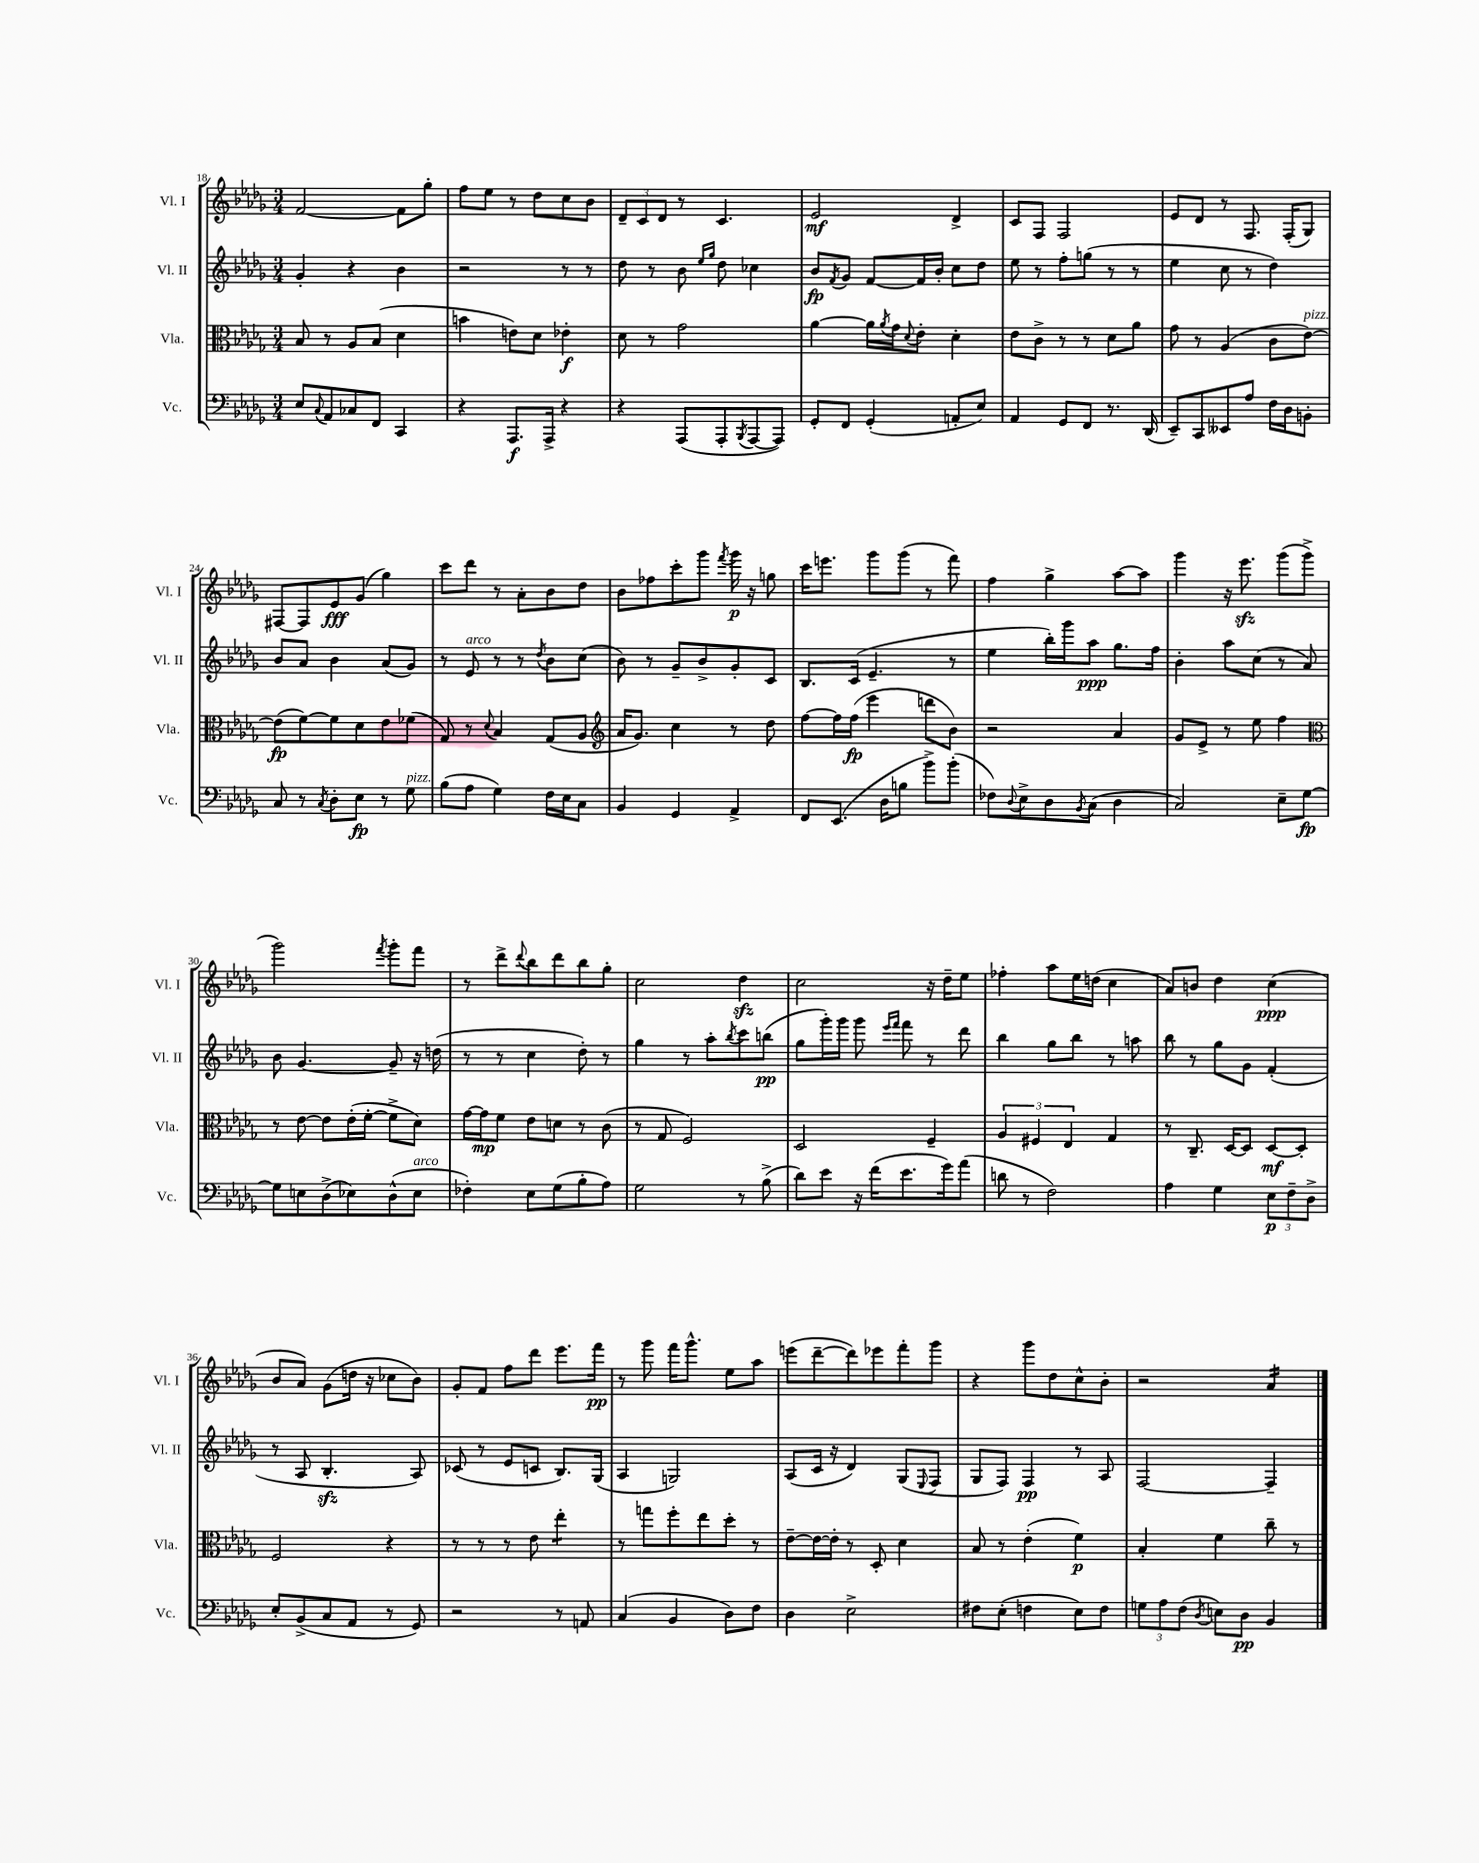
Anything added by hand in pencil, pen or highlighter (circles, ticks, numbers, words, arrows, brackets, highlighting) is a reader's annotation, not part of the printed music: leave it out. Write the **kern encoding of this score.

**kern	**kern	**kern	**kern
*staff4	*staff3	*staff2	*staff1
*clefF4	*clefC3	*clefG2	*clefG2
*k[b-e-a-d-g-]	*k[b-e-a-d-g-]	*k[b-e-a-d-g-]	*k[b-e-a-d-g-]
*M3/4	*M3/4	*M3/4	*M3/4
8E-	8B-	4g-'	[2f
8qqC	.	.	.
8AA-	8r	.	.
8C-	8A-	4r	.
8FF	(8B-	.	.
4CC	4d-	4b-	8f]
.	.	.	8gg-'
=	=	=	=
4r	4b	2r	8ff
.	.	.	8ee-
8.AAA-	8e)	.	8r
.	8d-	.	8dd-
16AAA-^	.	.	.
4r	4e-'	8r	8cc
.	.	8r	8b-
=	=	=	=
4r	8d-	8dd-	12d-~
.	.	.	12c
.	8r	8r	.
.	.	.	12d-
(8AAA-	2g-	8b-	8r
.	.	16qqee-	.
.	.	16qqgg-	.
8AAA-'	.	8dd-	4.c
8qBBB-	.	.	.
[8AAA-	.	4cc-	.
8AAA-])	.	.	.
=	=	=	=
8GG-'	[4a-	8b-	2e-
.	.	8qf	.
8FF	.	8g-	.
(4GG-'	16a-]	[8f	.
.	8qa-	.	.
.	16g-	.	.
.	8qqd-	.	.
.	8e-'	16f]	.
.	.	16b-'	.
8AA'	4d-'	8cc	4d-^
8E-)	.	8dd-	.
=	=	=	=
4AA-	8e-	8ee-	8c
.	8c^	8r	8F
8GG-	8r	8ff'	2F
8FF	8r	(8gg	.
8.r	8d-	8r	.
.	8a-	8r	.
(16DD-	.	.	.
=	=	=	=
8EE-~)	8g-	4ee-	8e-
8CC	8r	.	8d-
8EE--	(4A-	8cc	8r
8A-	.	8r	8.F
16F	8c	4dd-)	.
16D-	.	.	(16F'
8BB'	[8e-)	.	8G-)
=	=	=	=
8C	(8e-]	8b-	[8F#
8r	[8f)	8a-	8F#]
8qC	.	.	.
8D-'	8f]	4b-	8e-
8E-	8d-	.	(8g-
8r	8e-	(8a-	4gg-)
8G-	(8f-	8g-)	.
=	=	=	=
(8B-	8G-)	8r	8ccc
8A-	8r	8e-	8ddd-
.	8qqd-	.	.
4G-)	4B-	8r	8r
.	.	8r	8a-'
.	.	8qdd-	.
16F	(8G-	8b-	8b-
16E-	.	.	.
8C	8A-	(8cc	8dd-
=	=	=	=
*	*clefG2	*	*
4BB-	16a-	8b-)	8b-
.	8.g-)	.	.
.	.	8r	8ff-
4GG-	4cc	8g-~	8ccc'
.	.	8b-^	8ggg-
.	.	.	8qfff
4AA-^	8r	8g-'	16ggg-
.	.	.	16r
.	8dd-	8c	8gg
=	=	=	=
8FF	[8ff	8.B-	16ccc
.	.	.	8.eee
(8.EE-	16ff]	.	.
.	(16ff	(16c	.
.	4eee-	4.e-~	8ggg-
16D-	.	.	.
8B	.	.	(8ggg-
8b-^)	8ddd	.	8r
(8b-'	8b-)	8r	8fff)
=	=	=	=
8F-)	2r	4ee-	4ff
8qqD-	.	.	.
8E-^	.	.	.
8D-	.	16bb-')	4gg-^
.	.	16ggg-	.
8qBB-	.	.	.
(8C	.	8aa-	.
4D-	4a-	8.gg-	[8aa-
.	.	.	8aa-]
.	.	16ff	.
=	=	=	=
2C)	8g-	4b-'	4ggg-
.	8e-^	.	.
.	8r	8aa-	16r
.	.	.	8.eee-
.	8ee-	(8cc	.
8E-~	4ff	8r	(8ggg-
[8G-	.	8a-)	8ggg-^
=	=	=	=
*	*clefC3	*	*
8G-]	8r	8b-	2ggg-)
8E	[8e-	[4.g-	.
(8D-^	8e-]	.	.
8E-)	(16e-'	.	.
.	[16f'	.	.
.	.	.	8qfff
(8D-^^	8f^]	8g-~]	8ggg-'
8E-	8d-)	16r	8fff
.	.	(16dd	.
=	=	=	=
4F-')	[16g-	8r	8r
.	16g-]	.	.
.	8f	8r	8ddd-^
.	.	.	8qqddd-
8E-	8e-	4cc	8bb-
(8G-	8d	.	8ddd-
8B-'	8r	8dd-')	8bb-
8A-)	(8c	8r	8gg-'
=	=	=	=
2G-	8r	4gg-	2cc
.	8G-	.	.
.	2F)	8r	.
.	.	8aa-'	.
.	.	8qbb-	.
8r	.	8ccc	4dd-
(8B-^	.	(8bb	.
=	=	=	=
8d-)	2D-	8gg-	2cc
8e-	.	16ggg-')	.
.	.	16ggg-	.
16r	.	8ggg-	.
(16f	.	.	.
.	.	16qqeee-	.
.	.	16qqfff	.
8.e-	.	8fff	.
.	4F~	8r	16r
16g-)	.	.	16dd-~
(8a-	.	8ddd-	8ee-
=	=	=	=
8d	6A-	4bb-	4ff-'
8r	.	.	.
.	6F#	.	.
2F)	.	8gg-	8aa-
.	6E-	.	.
.	.	8bb-	16ee-
.	.	.	(16dd
.	4G-	8r	4cc
.	.	8aa	.
=	=	=	=
4A-	8r	8bb-	8a-)
.	8.C~	8r	8b
4G-	.	8gg-	4dd-
.	[16D-	.	.
.	8D-]	8g-	.
12E-	[8D-	(4f'	(4cc
12F~	.	.	.
.	8D-']	.	.
12D-^	.	.	.
=	=	=	=
8E-'	2F	8r	8b-
(8BB-^	.	8A-	8a-)
8C	.	4.B-'	(8g-
8AA-	.	.	16dd
.	.	.	16r
8r	4r	.	8cc-
8GG-)	.	8A-)	8b-)
=	=	=	=
2r	8r	(8c-	8g-'
.	8r	8r	8f
.	8r	8e-	8ff
.	8e-	8c	8ddd-
8r	4ee-'	8.B-)	8.eee-
8AA	.	.	.
.	.	(16G-	16fff
=	=	=	=
(4C	8r	4A-	8r
.	8gg	.	8ggg-
4BB-	8ff'	2G)	16fff
.	.	.	8.ggg-^^
.	8ee-	.	.
8D-)	8dd-'	.	8ee-
8F	8r	.	8aa-
=	=	=	=
4D-	[8e-~	(8A-	(8eee
.	16e-_	16c	[8ddd-~
.	16e-']	16r	.
2E-^	8r	4d-)	8ddd-])
.	8D-'	.	8eee-
.	4d-	(8G-	8fff'
.	.	8qqE-	.
.	.	8F	8ggg-
=	=	=	=
8F#	8B-	8G-	4r
(8E-'	8r	8F)	.
4F	(4e-'	4F	8ggg-
.	.	.	8dd-
8E-)	4f)	8r	8cc^^
8F	.	8A-	8b-'
=	=	=	=
12G	4B-'	[2F	2r
12A-	.	.	.
(12F	.	.	.
8qD-	.	.	.
8E)	4f	.	.
8D-	.	.	.
4BB-	8cc~	4F~]	4a-
.	8r	.	.
==	==	==	==
*-	*-	*-	*-
